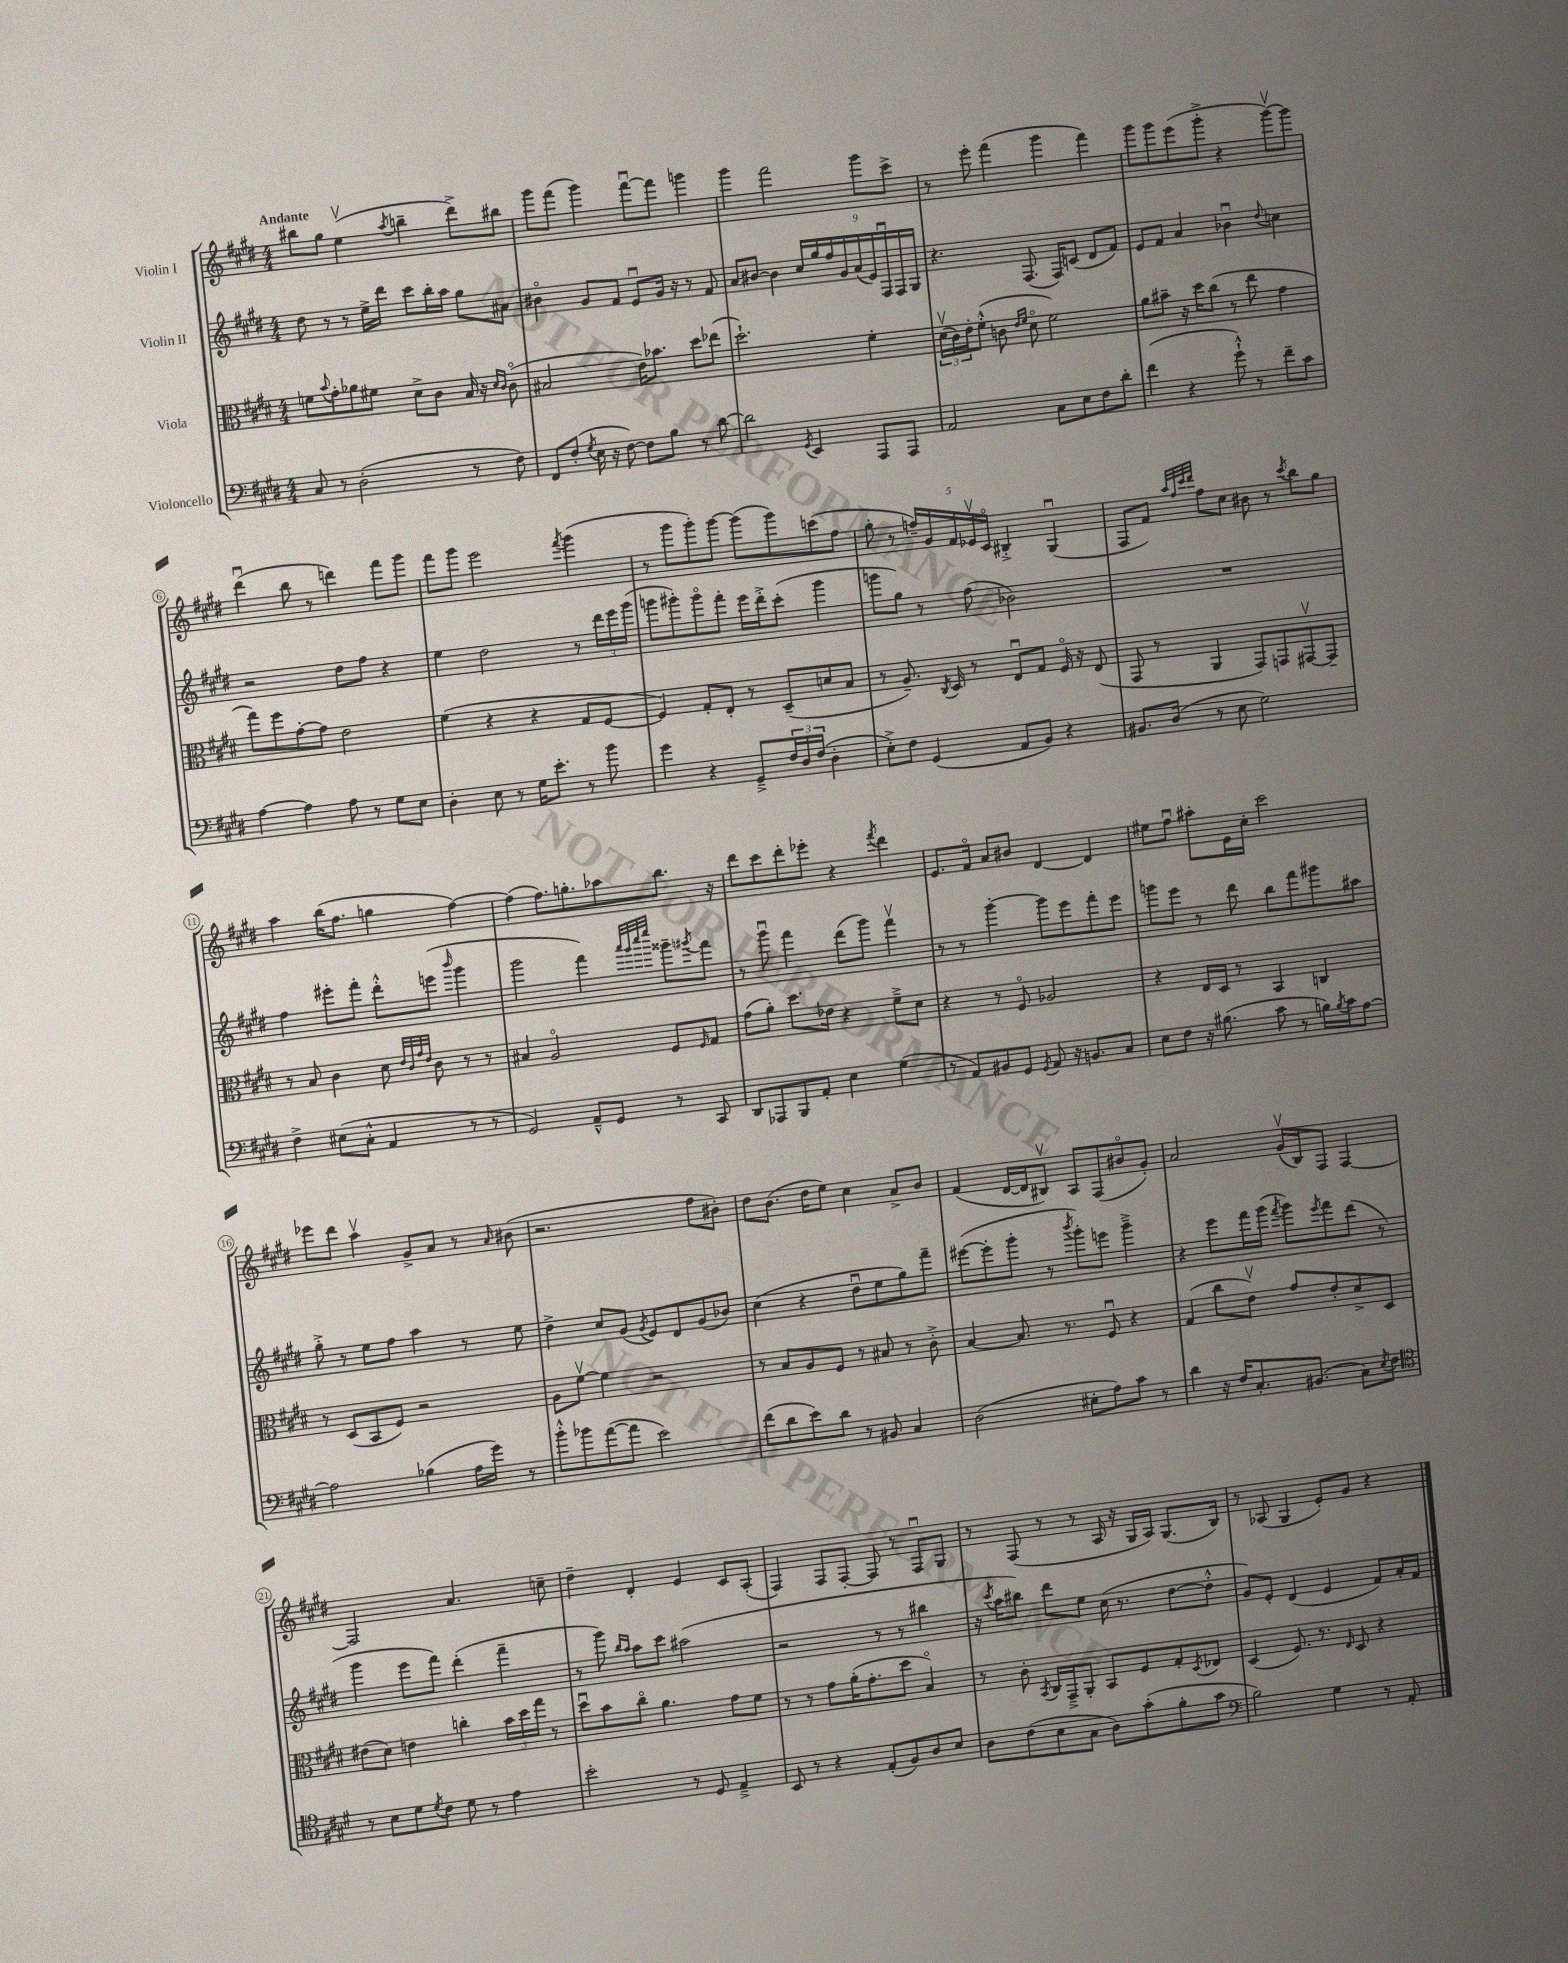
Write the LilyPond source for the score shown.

<<
\new StaffGroup <<
\new Staff = "s0" \with { instrumentName = "Violin I" } {
    \clef treble \key e \major \numericTimeSignature \time 4/4 \tempo "Andante"
    bis''8 gis''8 e''4\upbow( \acciaccatura { a''8 } b''4-- dis'''8->) bis''8 |
    gis'''8 fis'''8( gis'''4) fis'''8~\downbow fis'''8 g'''4 |
    gis'''4 fis'''2 gis'''8 cis'''8-> |
    r8 e'''8-. fis'''4( gis'''4 fis'''4) |
    gis'''8 gis'''8 e'''8( gis'''8-.-> r4 gis'''8~\upbow) gis'''8 |
    dis'''4\downbow( b''8 r8 d'''4) fis'''8 gis'''8 |
    fis'''8 gis'''8 e'''2 \acciaccatura { fis'''8 } gis'''4( |
    r8 gis'''8 gis'''8-.) gis'''8~ gis'''8( gis'''8) c'''8( fis''8 |
    gis''8-. r8 \tuplet 5/4 { f''16--) gis'16 fis'16 ees'16\upbow cis'16\flageolet } bis4-.-> gis4\downbow( |
    fis8 fis'8) \grace { a''32 fis''32 cis'''32 dis'''32 } fis''8 cis''8 bis'8 r8 \acciaccatura { cis'''8 } b''8 gis''8 |
    a''4 b''16( fis''8. g''4 fis''4~) |
    fis''4( fis''8.) g''8.-. aes''8 b''8. r16 |
    dis'''8 cis'''8 dis'''8-. ees'''8-. r4 \acciaccatura { fis'''8 } dis'''4 |
    e'8. fis'16\flageolet a'8 bis'8 dis'4~ dis'4 |
    eis''8 fis''8\downbow ais''8-. e'16 cis''16-. cis'''2 |
    ees'''8 dis'''8 a''4\upbow gis'8-> a'8 r8 \grace { a'16 } bis'8( |
    r2. fis''8 bis'8-.) |
    dis''8 b'8.( dis''16 e''8) cis''4 a'8-> b'8 |
    fis'4( dis'16~ dis'16 bis8\upbow) a8 fis8( bis'8\flageolet gis'8-.) |
    a'2 gis'16\upbow( b16) fis8 fis4~ |
    fis2 a'4. c''8-- |
    dis''4-- dis'4-. e'4 cis'8 a8-.( |
    fis4) fis8 fis8~-. fis8 r8 fis8\downbow gis8 |
    r8 fis8( r8 r8 a16 r16 gis16 a16) gis8.( b16) |
    r8 aes8( gis4 e'8-.) gis'8 r4 \bar "|." |
}
\new Staff = "s1" \with { instrumentName = "Violin II" } {
    \clef treble \key e \major \numericTimeSignature \time 4/4
    dis''8 r8 r8 e''16-> dis'''16 cis'''8 b''16-. a''16 gis''8 ais'8 |
    bis'4\flageolet gis'8 fis'8 e'8\downbow gis'16 r16 r8 fis'8 |
    a'8 bis'8~ bis'4 \tuplet 9/8 { cis''16 gis''16 fis''16 gis'16 a'16( e'16) fis16\downbow fis16 gis16 } |
    r4. fis8.( fis16) c'8( dis'8 fis'8) |
    e'8 fis'8 a'4 bes'4\downbow \appoggiatura { dis''8 } c''4 |
    r2 dis''8 fis''8 r4 |
    e''4 dis''2 r8 \tuplet 3/2 { dis'''16 e'''16 gis'''16( } |
    g'''8 gis'''8-.) gis'''8\flageolet fis'''8-. e'''16 dis'''16-.-> cis'''8-.( gis'''4 |
    g'''8 gis''8) r8 fis''8( bes'2) |
    R1 |
    fis''4 eis'''8-. fis'''8-. dis'''8-.-^ e'''8( \grace { b'''16 } gis'''4 |
    gis'''2 fis'''4) \grace { a'''32 gis'''32 cis''''32 e''''32 } gisis'''8-- \acciaccatura { gis'''8 } fis'''8 |
    r8 gis'''8\downbow fis'''4 dis'''8( gis'''8) fis'''4\upbow |
    r8 r8 gis'''4~-. gis'''8 e'''8 fis'''8-. e'''8 |
    g'''8 e'''8 r8 dis'''8 b''8 fis'''8 gis'''8 ais''8 |
    gis''8-.-> r8 e''8 fis''8 a''4 r8 e''8 |
    dis''4-> cis''8 gis'8( \acciaccatura { gis'8 } e'8) dis'8 gis'8( bes'8) |
    cis''4( r4 dis''8\downbow e''8 gis''8) fis'''8-- |
    eis'''8~( eis'''8-. gis'''8-. r8 \acciaccatura { b'''8 } gis'''8-.) e'''8 gis'''4---> |
    r4 e'''8 fis'''16 gis'''16( \acciaccatura { fis'''8 } gis'''8) \acciaccatura { e'''8 } fis'''8 dis'''8( r8 |
    gis'''4 e'''8 fis'''8) dis'''4-.( fis'''4-- |
    r8 gis'''8) \grace { b''16 a''16 } a''8 cis'''8 ais''2( |
    r2 r8 r8 bis''4 |
    r16 \acciaccatura { cis'''8 } a''16 bis''8) dis'''8 e''8 cis''16( r8. dis''8~ dis''8-.-^ |
    gis'8) e'8-. dis'4( e'4 fis'8) a'16-. fis'16 \bar "|." |
}
\new Staff = "s2" \with { instrumentName = "Viola" } {
    \clef alto \key e \major \numericTimeSignature \time 4/4
    f'8 \appoggiatura { b'8 } gis'8-. aes'8 fis'8 dis'8-> cis'8 b16 r16 \grace { dis'16 cis'16 } cis'8\flageolet( |
    bis2 e'16) bes'8. dis''8 ees''8( |
    dis''2.-!) fis'4-. |
    \tuplet 3/2 { dis'16\upbow( cis'16) e'16-. } fis'8-.-^( c'8 \grace { e'16 fis'16 } dis'8\flageolet fis'2) |
    a'8 bis'8-- r16 dis''16 cis''8( r8 e''8 gis'4 |
    gis''8) fis''8 gis'8~-. gis'8 e'2 |
    fis'4( r4 r4 gis8 fis8~ |
    fis4) gis8-. e8-. r8 dis8--( d'8 b8 |
    r8 a8.--) \acciaccatura { cis8 } dis16 r8 e8\downbow gis8 fis16\flageolet r16 e8( |
    gis,8 r8 a,4 gis,8) g,8 gis,8~\upbow gis,8-- |
    r8 b8 cis'4 dis'8 \grace { e'32 cis'32 gis'32 e'32 } cis'8 r8 r8 |
    bis4 a2\flageolet fis8 \grace { fis16 } gis8 |
    gis'8( a'8-.) dis''8. ees'16 r4 fis'8---> dis'8 |
    r4 r8 fis8\flageolet aes2 |
    r4 e16 dis16 r8 b,4 c4 |
    r8 dis8( b,8 fis8) r2 |
    a8 fis'8~\upbow fis'4 r2 |
    r8 b8 a8 fis8 r8 bis8 r8 cis'8-.-> |
    b4~ b8. r8. fis8\downbow r4 |
    gis4( cis''8 e'8\upbow) gis'8 e'8-. dis'8-> dis8 |
    eis'8( dis'8) e'4 c''4-. \tuplet 3/2 { b'16 dis''16 gis''16 } r8 |
    dis''8\downbow b'8 cis''8\flageolet a'4. gis'8 fis'8 |
    r8 r8 gis'8 a'16-.( gis'8.-. dis''8 b4\flageolet) |
    r8 cis'8-. \acciaccatura { b,8 } cis16 gis,16---> a,8-. b,8 fis8 gis8-. \acciaccatura { dis8 } ees8 |
    dis4( fis8.) r8. \grace { e16 } dis8 r4 \bar "|." |
}
\new Staff = "s3" \with { instrumentName = "Violoncello" } {
    \clef bass \key e \major \numericTimeSignature \time 4/4
    cis8 r8 dis2-.( r8 fis8) |
    fis,8 fis8-.( \acciaccatura { gis8 } e16 r16 fis8~) fis8 b8 r8 dis'8~ |
    dis'2 \acciaccatura { gis,8 } e,4 a,,8 a,,8 |
    a,2 cis8 e8 fis8 dis'8-. |
    fis'4( r4 gis'8-!-^) r8 fis'8-- cis'8 |
    a4~ a4 a8 r8 gis8 e8 |
    dis4-. e8 r8 gis16 e'8.-. r8 b'8 |
    gis'4 r4 gis,8---> \tuplet 3/2 { fis16 dis16 fis16( } dis4-. |
    e8-.->) fis8 gis,4( a,8 b,8) r4 |
    bis,8. dis16( r8 e8 gis2) |
    fis4-> eis8( cis8-.-^ a,4 r8 r8 |
    gis,2) a,8---^ gis,8 r8 cis,8 |
    dis,8 aes,,8 b,,8 a,8-. e4 gis4( |
    r8 a,8) bis,8 gis,8 \acciaccatura { gis,8 } a,8 r16 b,8. cis8 |
    e8 fis8 r16 bis8.( cis'8 r8 b16) \acciaccatura { b8 } cis'16 a8~ |
    a2 bes4( a16 gis'16) r8 |
    b'8-.-^ bes'8 a'8~( a'8 e'2) |
    fis'8( dis'8 e'8) dis'8 r8 bis,8 cis4 |
    dis2( eis8-. a8) cis'8 r8 |
    dis'4 r16 fis16 cis8.-. bis,8.( cis8) \acciaccatura { e8 } fis8 |
    \clef tenor r8 b8 dis'8 \acciaccatura { dis'8 } cis'8 dis'8 r8 e'4 |
    b'2-. r8 dis8 e4---> |
    b,8 r8 r4 e8-.( fis8) a8 b8 |
    a8 cis'8( b8 gis8 a8) gis'8-.( fis'8-. gis'8 |
    \clef bass b2) gis4 r8 a,8-. \bar "|." |
}
>>
>>
\layout { \context { \Score \override BarNumber.stencil = #(make-stencil-circler 0.1 0.3 ly:text-interface::print) } }
